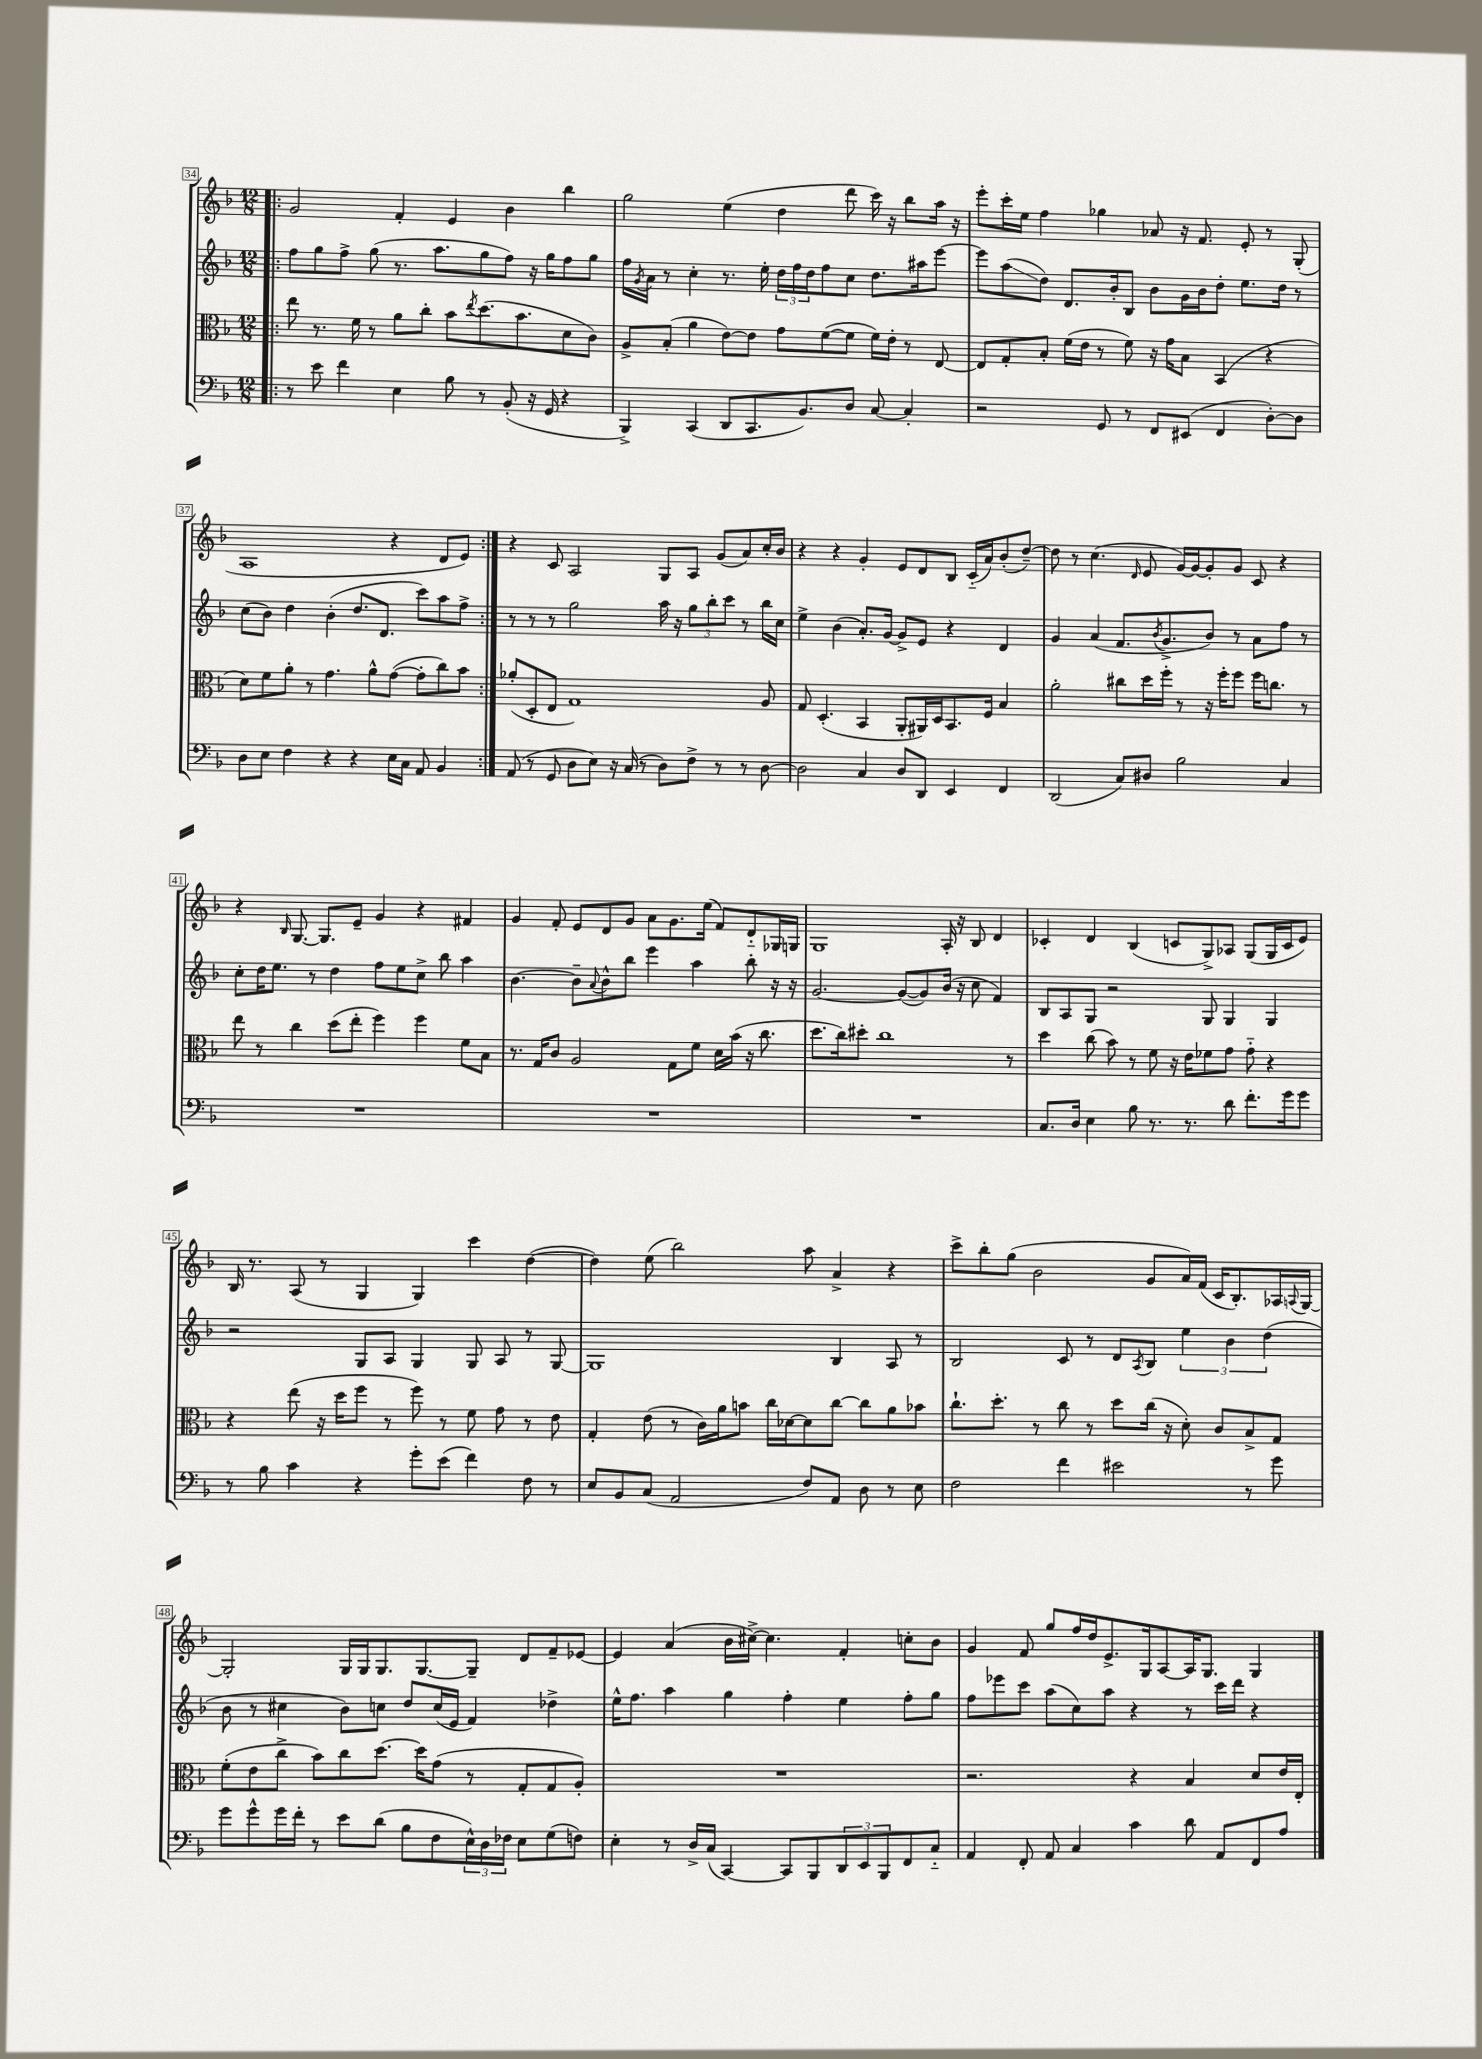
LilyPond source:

<<
\new StaffGroup <<
\new Staff = "s0" {
    \clef treble \key f \major \numericTimeSignature \time 12/8
    \repeat volta 2 { \bar ".|:" g'2 f'4-. e'4 bes'4 bes''4 |
    g''2 e''4( d''4 d'''8 c'''16) r16 bes''8 a''16 r16 |
    e'''8-. c'''16-. e''16 f''4 ges''4 aes'8 r16 f'8. e'8-. r8 g8-.( |
    a1 r4 d'8 e'8) | }
    r4 c'8 a2 g8 a8 g'8( a'8) c''16-. bes'16 |
    r4 r4 g'4-. e'8 d'8 bes8 c'16-_( a'16) bes'8-.( d''8~--) |
    d''8 r8 c''4.( \grace { d'16 } e'8 g'16~) g'16~ g'8-. g'8 c'8 r4 |
    r4 \grace { bes16 } g8.~ g8. e'8-- g'4 r4 fis'4 |
    g'4 f'8-. e'8 d'8 g'8 a'8 g'8. e''16( f'8) d'8-_ ges16 g16 |
    g1 a16-. r16 bes8 d'4 |
    ces'4-. d'4 bes4( c'8 g8->) aes8 g8( g16 c'16 e'8) |
    bes16 r8. a8( r8 g4 g4) c'''4 d''4~( |
    d''4) e''8( bes''2) a''8 a'4-> r4 |
    c'''8-> bes''8-. g''8( bes'2 g'8 a'16) f'16( c'16 bes8.-.) aes16 \appoggiatura { a8 } g16~ |
    g2-. g16 g16 g8. g8.~ g8-- d'8 f'8-- ees'8~ |
    ees'4 a'4( bes'16 cis''16~->) cis''4. f'4-. c''8-. bes'8 |
    g'4 f'8 g''8 f''16 d''16 e'8.-> g16 a8~ a16 g8. g4 \bar "|." |
}
\new Staff = "s1" {
    \clef treble \key f \major \numericTimeSignature \time 12/8
    \repeat volta 2 { \bar ".|:" f''8 g''8 f''8-> g''8( r8. a''8. g''8 f''8) r16 g''16 f''8 g''8 |
    f''16 \acciaccatura { g'8 } a'16 r8 c''4-. r8. e''16-. \tuplet 3/2 { d''16 f''16 d''16 } f''8 c''8 d''8. ais''16 e'''8~ |
    e'''8 a''8\glissando( d''8) d'8. bes'16-. bes8 bes'8 g'16 bes'16 d''8-. e''8. d''16 r8 |
    c''8( bes'8) d''4 bes'4-.( d''8. d'8. c'''8) a''8 f''8-> | }
    r8 r8 r8 g''2 a''16 r16 \tuplet 3/2 { g''8 bes''8-. c'''8 } r8 bes''16 c''16 |
    e''4-> bes'4( a'8.-.) g'16~ g'8-> e'8 r4 d'4 |
    g'4 a'4( f'8. \acciaccatura { bes'8 } g'8.-> bes'8) r8 a'8 f''8 r8 |
    c''8-. d''16 e''8. r8 d''4 f''8 e''8 c''8-> bes''8 a''4 |
    bes'4.~ bes'8-- \appoggiatura { a'8 } bes'8-^ bes''8 e'''4 a''4 bes''8-. r16 r16 |
    g'2.~ g'8~( g'8) bes'16( r16 c''8 f'4) |
    bes8 a8 g8 r2 g8 g4 g4 |
    r2 g8 a8 g4 g8 a8 r8 g8~ |
    g1 bes4 a8 r8 |
    bes2 c'8 r8 d'8 \acciaccatura { a8 } bes8 \tuplet 3/2 { e''4 bes'4 d''4( } |
    bes'8 r8 cis''4 bes'8) c''8 d''8 c''16( e'16 f'4) des''4-> |
    e''16-^ f''8. a''4 g''4 f''4-. e''4 f''8-. g''8 |
    f''8 ees'''8 c'''8 a''8( c''8) a''8 r4 r8 c'''16 d'''16 r4 \bar "|." |
}
\new Staff = "s2" {
    \clef alto \key f \major \numericTimeSignature \time 12/8
    \repeat volta 2 { \bar ".|:" e''8 r8. f'16 r8 a'8 c''8-. bes'8 \acciaccatura { e''8 } d''8.( bes'8. d'8 c'8) |
    a8-> bes8-.( a'4 e'8~) e'8 g'8 f'8~( f'8 f'16) e'16-. r8 e8~ |
    e8 g8-. bes8-. f'16( e'16 r8 f'8) r16 g'16 bes8 bes,4( r4 |
    d'8) f'8 a'8-. r8 g'4. a'8-^ g'8~( g'8-. c''8) bes'8 | }
    aes'8-.( d8-. e8 g1) a8 |
    g8 d4.-.( bes,4 a,8-. ais,16) d16 bes,8. f16 bes4 |
    a'2-. cis''8 d''16 f''16-. r8 r16 f''16-. f''8 f''16 c''8. r8 |
    e''8 r8 c''4 d''8( e''8-. f''4) f''4 f'8 bes8 |
    r8. g16 c'8 a2 g8 f'8 d'16 bes'16( r16 c''8. |
    d''8. c''16) dis''8-. c''1 r8 |
    d''4 c''8( bes'8) r8 f'8 r16 e'16 fes'8 g'8 g'8-_ r4 |
    r4 e''8( r16 d''16 f''8 r8 f''8) r8 f'8 g'8 r8 e'8 |
    g4-. e'8( r8 c'16) a'16 b'8 c''16 des'16~ des'8 c''8~ c''8 a'8 bes'8 |
    c''8.-! d''8.-. r8 c''8 r8 d''8 c''16( r16 d'8-.) c'8 bes8-> g8 |
    f'8-.( e'8 c''8-> bes'8) c''8 d''8.~ d''16 g'8( r8 g8-. g8 a8-.) |
    R1. |
    r2. r4 bes4 d'8 e'16 e16-. \bar "|." |
}
\new Staff = "s3" {
    \clef bass \key f \major \numericTimeSignature \time 12/8
    \repeat volta 2 { \bar ".|:" r8 e'8 f'4 e4 bes8 r8 bes,8-.( r16 g,16 r4 |
    bes,,4->) c,4( d,8 c,8. bes,8.) d8 c8~ c4-. |
    r2 g,8 r8 f,8 eis,8( f,4 d8~-.) d8 |
    d8 e8 f4 r4 r4 e16 c16 a,8 bes,4 | }
    a,8( r8 g,8 d8 e8) r16 c16( r8 d8) f8-> r8 r8 d8~ |
    d2 c4 d8 d,8 e,4 f,4 |
    d,2( c8) dis8 bes2 c4 |
    R1. |
    R1. |
    R1. |
    c8. d16 e4 bes8 r8. r8. d'8 f'8.-. g'16 g'8 |
    r8 bes8 c'4 r4 g'8-. e'8( f'4) f8 r8 |
    e8 bes,8 c8( a,2 f8) a,8 d8 r8 e8 |
    f2 f'4 eis'2 r8 g'8 |
    g'8 g'8-^ g'16 f'16-. r8 e'8 d'8( bes8 f8 \tuplet 3/2 { e16-^) d16 fes16 } e8 g8( f8) |
    e4-. r8 d16-> c16( c,4~) c,8 bes,,8 \tuplet 3/2 { d,8 e,8 bes,,8 } f,8 c8-_ |
    a,4 f,8-. a,8 c4 c'4 d'8 a,8 f,8 a8 \bar "|." |
}
>>
>>
\layout { \context { \Score currentBarNumber = #34 \override BarNumber.stencil = #(make-stencil-boxer 0.1 0.3 ly:text-interface::print) } }
